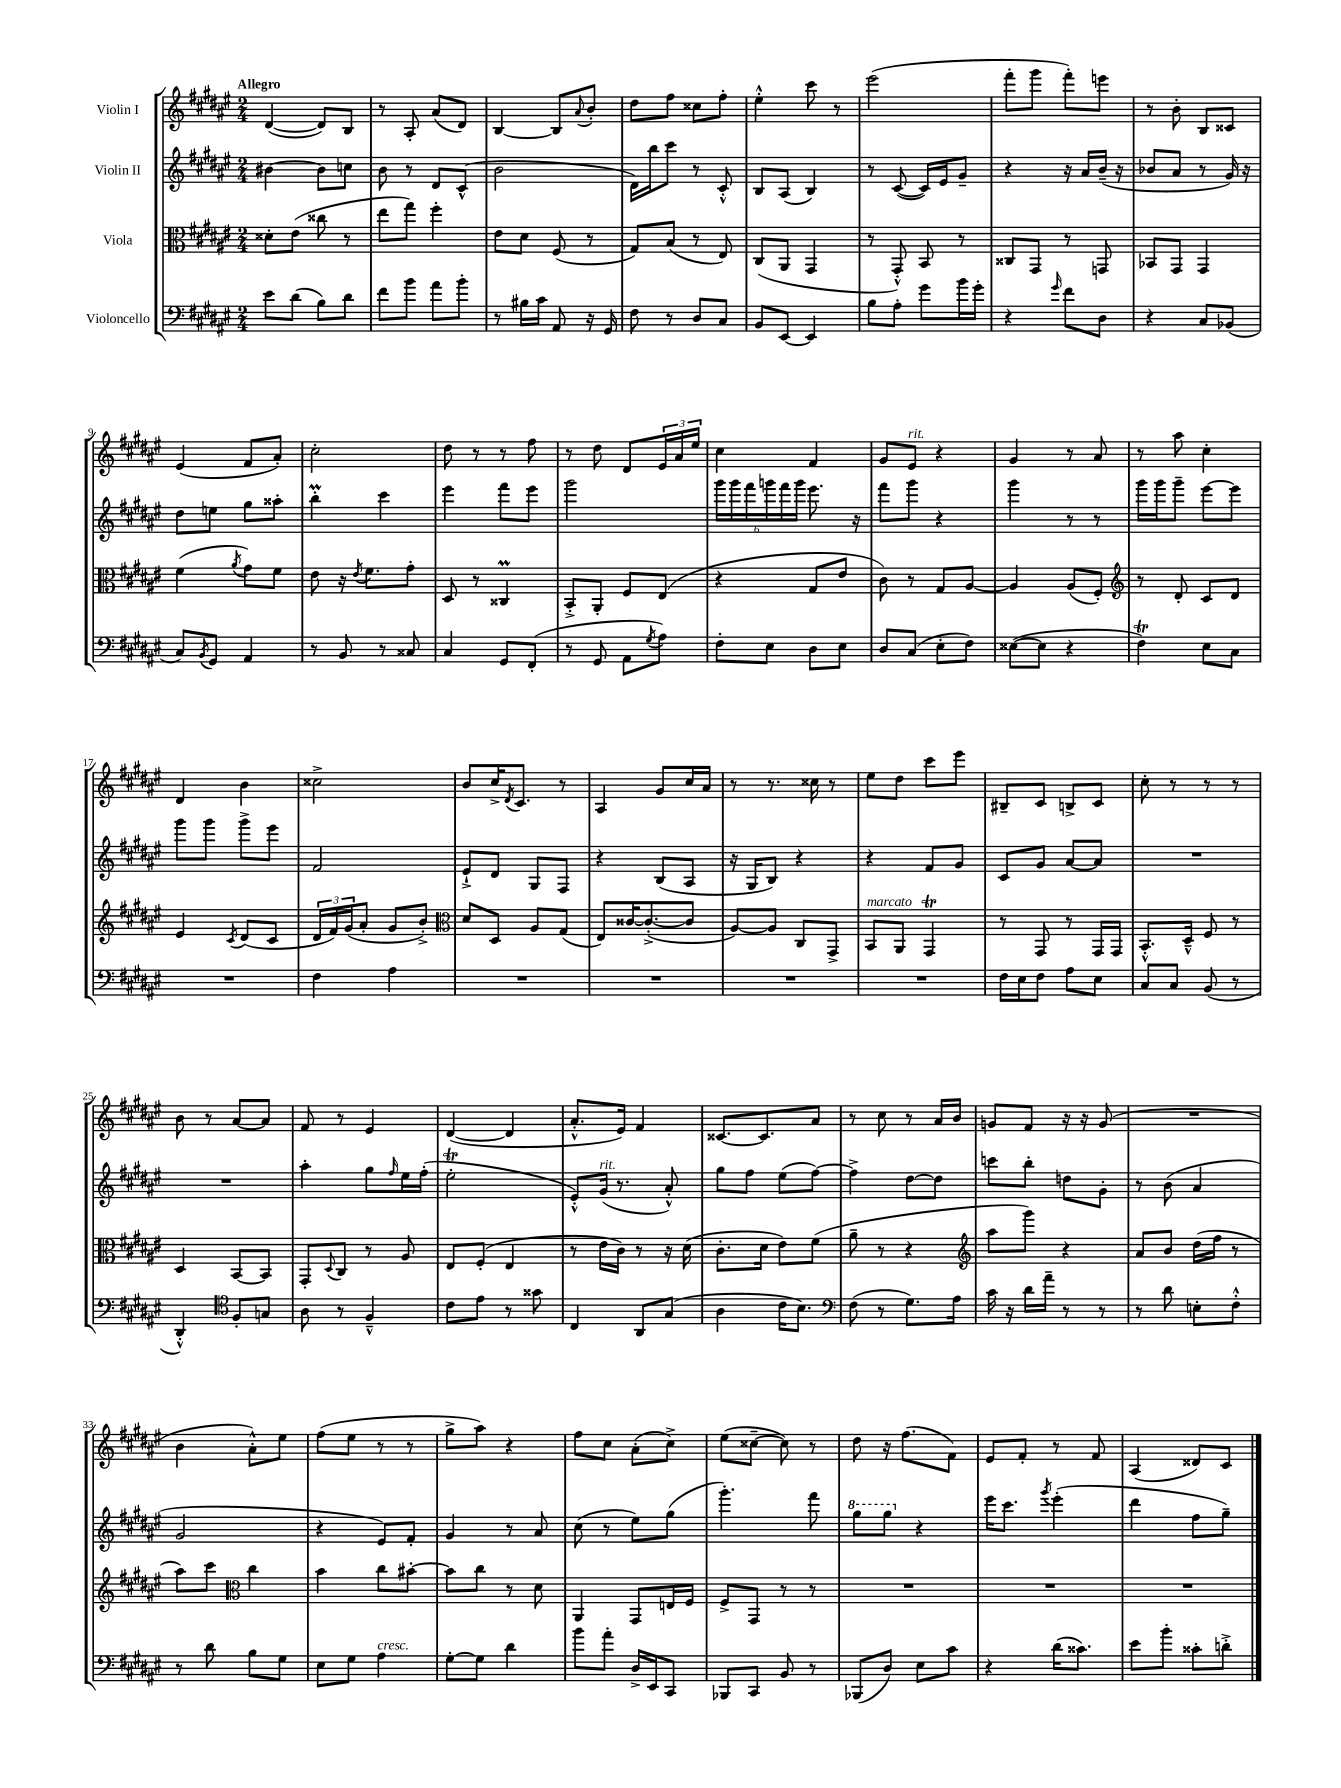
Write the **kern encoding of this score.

**kern	**kern	**kern	**kern
*part4	*part3	*part2	*part1
*staff4	*staff3	*staff2	*staff1
*I"Violoncello	*I"Viola	*I"Violin II	*I"Violin I
*clefF4	*clefC3	*clefG2	*clefG2
*k[f#c#g#d#a#e#]	*k[f#c#g#d#a#e#]	*k[f#c#g#d#a#e#]	*k[f#c#g#d#a#e#]
*M2/4	*M2/4	*M2/4	*M2/4
=1	=1	=1	=1
!	!	!	!LO:TX:a:B:t=Allegro
8e#\L	8d##X'\L	[4b#X\	([4d#/
(8d#\J	(8e#\J	.	.
8B\L)	8cc##X\	8b#\L]	8d#/L])
8d#\J	8r	8ccn\J	8B/J
=2	=2	=2	=2
8f#\L	8ee#\L	8b\	8r
8b\J	8gg#\J)	8r	8A#'/
8a#\L	4ff#'\	8d#/L	(8a#/L
8b'\J	.	(8c#^^/J	8d#/J)
=3	=3	=3	=3
8r	8e#\L	2b\	[4B/
16B#X\LL	8d#\J	.	.
16c#\JJ	.	.	.
8AA#/	(8F#/	.	8B/L]
.	.	.	8qqa#/
16r	8r	.	8b'/J
16GG#/	.	.	.
=4	=4	=4	=4
8F#\	8G#/L)	16d#\LL)	8dd#\L
.	.	16bb\J	.
8r	(8B/J	8ccc#\J	8ff#\J
8D#/L	8r	8r	8cc##X\L
8C#/J	8E#/)	8c#'^^/	8ff#'\J
=5	=5	=5	=5
8BB/L	(8C#/L	8B/L	4ee#'^^\
[8EE#/J	8AA#/J	(8A#/J	.
4EE#/]	4GG#/	4B/)	8ccc#\
.	.	.	8r
=6	=6	=6	=6
8B\L	8r	8r	(2eee#\
8A#'\J	8GG#'^^/)	([8c#/	.
8g#\L	8BB/	16c#/LL])	.
.	.	16e#/J	.
16b\L	8r	8g#~/J	.
16g#'\JJ	.	.	.
=7	=7	=7	=7
4r	8C##X/L	4r	8fff#'\L
.	8GG#/J	.	8ggg#\J
16qqg#/	.	.	.
8f#\L	8r	16r	8fff#'\L)
.	.	16a#/LL	.
8D#\J	8GGn/	(16b~/JJ	8eeen\J
.	.	16r	.
=8	=8	=8	=8
4r	8BB-X/L	8b-X/L	8r
.	8GG#/J	8a#/J	8b'\
8C#/L	4GG#/	8r	8B/L
(8BB-X/J	.	16g#/)	8c##X/J
.	.	16r	.
!!LO:LB:g=z
=9	=9	=9	=9
8C#/L)	(4f#\	8dd#\L	(4e#/
8qBB/	.	.	.
8GG#/J	.	8een\J	.
.	8qa#/	.	.
4AA#/	8g#\L)	8gg#\L	8f#/L
.	8f#\J	8aa##X'\J	8a#'/J)
=10	=10	=10	=10
8r	8e#\	4bbM'\	2cc#'\
8BB/	16r	.	.
.	8qe#/	.	.
.	8.f#\L	.	.
8r	.	4ccc#\	.
8C##X/	8g#'\J	.	.
=11	=11	=11	=11
4C#/	8D#/	4eee#\	8dd#\
.	8r	.	8r
8GG#/L	4C##Xm/	8fff#\L	8r
(8FF#'/J	.	8eee#\J	8ff#\
=12	=12	=12	=12
8r	8BB'^/L	2ggg#\	8r
8GG#/	8AA#'/J	.	8dd#\
8AA#\L	8F#/L	.	8d#/L
8qG#/	.	.	.
8A#\J)	(8E#/J	.	24e#/L
.	.	.	24a#/
.	.	.	24ee#/JJ
=13	=13	=13	=13
8F#'\L	4r	24ggg#\LL	4cc#\
.	.	24ggg#\	.
.	.	24fff#\	.
8E#\J	.	24gggn\	.
.	.	24fff#\	.
.	.	24ggg\JJ	.
8D#\L	8G#/L	8.eee#\	4f#/
8E#\J	8e#/J	.	.
.	.	16r	.
=14	=14	=14	=14
8D#/L	8c#\)	8fff#\L	8g#/L
!	!	!	!LO:TX:a:i:t=rit.
(8C#/J	8r	8ggg#\J	8e#/J
8E#'\L	8G#/L	4r	4r
8F#\J)	[8A#/J	.	.
=15	=15	=15	=15
([8E##X\L	4A#/]	4ggg#\	4g#/
8E##\J]	.	.	.
4r	(8A#/L	8r	8r
.	8F#'/J)	8r	8a#/
=16	=16	=16	=16
*	*clefG2	*	*
4F#T\)	8r	16ggg#\LL	8r
.	.	16ggg#\J	.
.	8d#'/	8ggg#~\J	8aa#\
8E#\L	8c#/L	[8eee#\L	4cc#'\
8C#\J	8d#/J	8eee#\J]	.
!!LO:LB:g=z
=17	=17	=17	=17
2r	4e#/	8ggg#\L	4d#/
.	.	8ggg#\J	.
.	8qc#/	.	.
.	(8d#/L	8ggg#^\L	4b\
.	8c#/J	8eee#\J	.
=18	=18	=18	=18
4F#\	24d#/LL	2f#/	2cc##X^\
.	24f#/)	.	.
.	(24g#/J	.	.
.	8a#'/J	.	.
4A#\	8g#/L	.	.
.	8b'^/J)	.	.
=19	=19	=19	=19
*	*clefC3	*	*
2r	8d#/L	8e#`^/L	8b/L
.	8D#/J	8d#/J	16cc#^/K
.	.	.	8qd#/
.	.	.	8.c#/J
.	8A#/L	8G#/L	.
.	(8G#/J	8F#/J	8r
=20	=20	=20	=20
2r	8E#/L)	4r	4A#/
.	[16c##X/K	.	.
.	(8.c##'^/_	.	.
.	.	(8B/L	8g#/L
.	8c##/J]	8A#/J	16cc#/L
.	.	.	16a#/JJ
=21	=21	=21	=21
2r	[8A#/L)	16r	8r
.	.	16G#/KL	.
.	8A#/J]	8B/J)	8.r
.	8C#/L	4r	.
.	.	.	16cc##X\
.	8GG#^/J	.	8r
=22	=22	=22	=22
!	!LO:TX:a:i:t=marcato	!	!
2r	8BB/L	4r	8ee#\L
.	8AA#/J	.	8dd#\J
.	4GG#T/	8f#/L	8ccc#\L
.	.	8g#/J	8eee#\J
=23	=23	=23	=23
16F#\LL	8r	8c#/L	8B#X~/L
16E#\J	.	.	.
8F#\J	8GG#/	8g#/J	8c#/J
8A#\L	8r	[8a#/L	8Bn^/L
8E#\J	16GG#/LL	8a#/J]	8c#/J
.	16GG#/JJ	.	.
=24	=24	=24	=24
8C#/L	8.BB'^^/L	2r	8cc#'\
8C#/J	.	.	8r
.	16D#~^^/Jk	.	.
(8BB/	8F#/	.	8r
8r	8r	.	8r
!!LO:LB:g=z
=25	=25	=25	=25
4DD#'^^/)	4D#/	2r	8b\
.	.	.	8r
*clefC4	*	*	*
8F#'/L	[8BB/L	.	[8a#/L
8Gn/J	8BB/J]	.	8a#/J]
=26	=26	=26	=26
8A#\	8GG#'/L	4aa#'\	8f#/
.	8qqD#/	.	.
8r	8C#/J	.	8r
4F#~^^/	8r	8gg#\L	4e#/
.	.	16qqff#/	.
.	8A#/	16ee#\L	.
.	.	(16ff#'\JJ	.
=27	=27	=27	=27
8c#\L	8E#/L	2ee#t'\	([4d#/
8e#\J	(8F#'/J	.	.
8r	4E#/	.	4d#/]
8g##X\	.	.	.
=28	=28	=28	=28
4C#/	8r	8e#'^^/L)	8.a#'^^/L
!	!	!LO:TX:a:i:t=rit.	!
.	16e#\LL	(16g#/Jk	.
.	16c#\JJ)	8.r	16e#/Jk)
8AA#/L	8r	.	4f#/
(8G#/J	16r	8a#'^^/)	.
.	(16d#\	.	.
=29	=29	=29	=29
4A#\	8.c#'\L	8gg#\L	[8.c##X/L
.	.	8ff#\J	.
.	16d#\Jk	.	8.c##/]
16c#\KL	8e#\L)	(8ee#\L	.
8.B\J)	.	.	.
.	(8f#\J	[8ff#\J)	8a#/J
=30	=30	=30	=30
*clefF4	*	*	*
(8F#\	8a#~\	4ff#^\]	8r
8r	8r	.	8cc#\
8.G#\L)	4r	[8dd#\L	8r
.	.	8dd#\J]	16a#/LL
16A#\Jk	.	.	16b/JJ
=31	=31	=31	=31
*	*clefG2	*	*
16c#\	8aa#\L	8cccn\L	8gn/L
16r	.	.	.
16d#\LL	8ggg#\J)	8bb'\J	8f#/J
16a#~\JJ	.	.	.
8r	4r	8ddn\L	16r
.	.	.	16r
8r	.	8g#'\J	(8g/
=32	=32	=32	=32
8r	8a#/L	8r	2r
8d#\	8b/J	(8b\	.
8En'\L	(16dd#\LL	4a#/	.
.	16ff#\JJ	.	.
8F#'^^\J	8r	.	.
!!LO:LB:g=z
=33	=33	=33	=33
8r	8aa#\L)	2g#/	4b\
8d#\	8ccc#\J	.	.
*	*clefC3	*	*
8B\L	4cc#\	.	8a#'^^\L)
8G#\J	.	.	8ee#\J
=34	=34	=34	=34
8E#\L	4b\	4r	(8ff#\L
8G#\J	.	.	8ee#\J
!LO:TX:a:i:t=cresc.	!	!	!
4A#\	8cc#\L	8e#/L)	8r
.	[8b#X'\J	8f#'/J	8r
=35	=35	=35	=35
[8G#'\L	8b#\L]	4g#/	8gg#^\L
8G#\J]	8cc#\J	.	8aa#\J)
4d#\	8r	8r	4r
.	8d#\	8a#/	.
=36	=36	=36	=36
8b\L	4AA#/	(8cc#\	8ff#\L
8a#'\J	.	8r	8cc#\J
16D#^/LL	8GG#/L	8ee#\L)	(8a#'\L
16EE#/J	.	.	.
8CC#/J	16En/L	(8gg#\J	8cc#^\J)
.	16F#/JJ	.	.
=37	=37	=37	=37
8BBB-X/L	8F#^/L	4.ggg#'\)	(8ee#\L
8CC#/J	8GG#/J	.	[8cc##X~\J
8BB/	8r	.	8cc##\])
8r	8r	8fff#\	8r
=38	=38	=38	=38
*	*	*8va	*
(8BBB-X/L	2r	8ggg#\L	8dd#\
8D#/J)	.	8ggg#\J	16r
.	.	.	(8.ff#\L
*	*	*X8va	*
8E#\L	.	4r	.
8c#\J	.	.	8f#\J)
=39	=39	=39	=39
4r	2r	16eee#\KL	8e#/L
.	.	8.ccc#\J	.
.	.	.	8f#'/J
.	.	8qggg#/	.
(16d#\KL	.	(4eee#'\	8r
8.c##X\J)	.	.	.
.	.	.	8f#/
=40	=40	=40	=40
8e#\L	2r	4ddd#\	(4A#/
8b'\J	.	.	.
8c##X'\L	.	8ff#\L	8d##X/L)
8dn'^\J	.	8gg#~\J)	8c#/J
==	==	==	==
*-	*-	*-	*-
